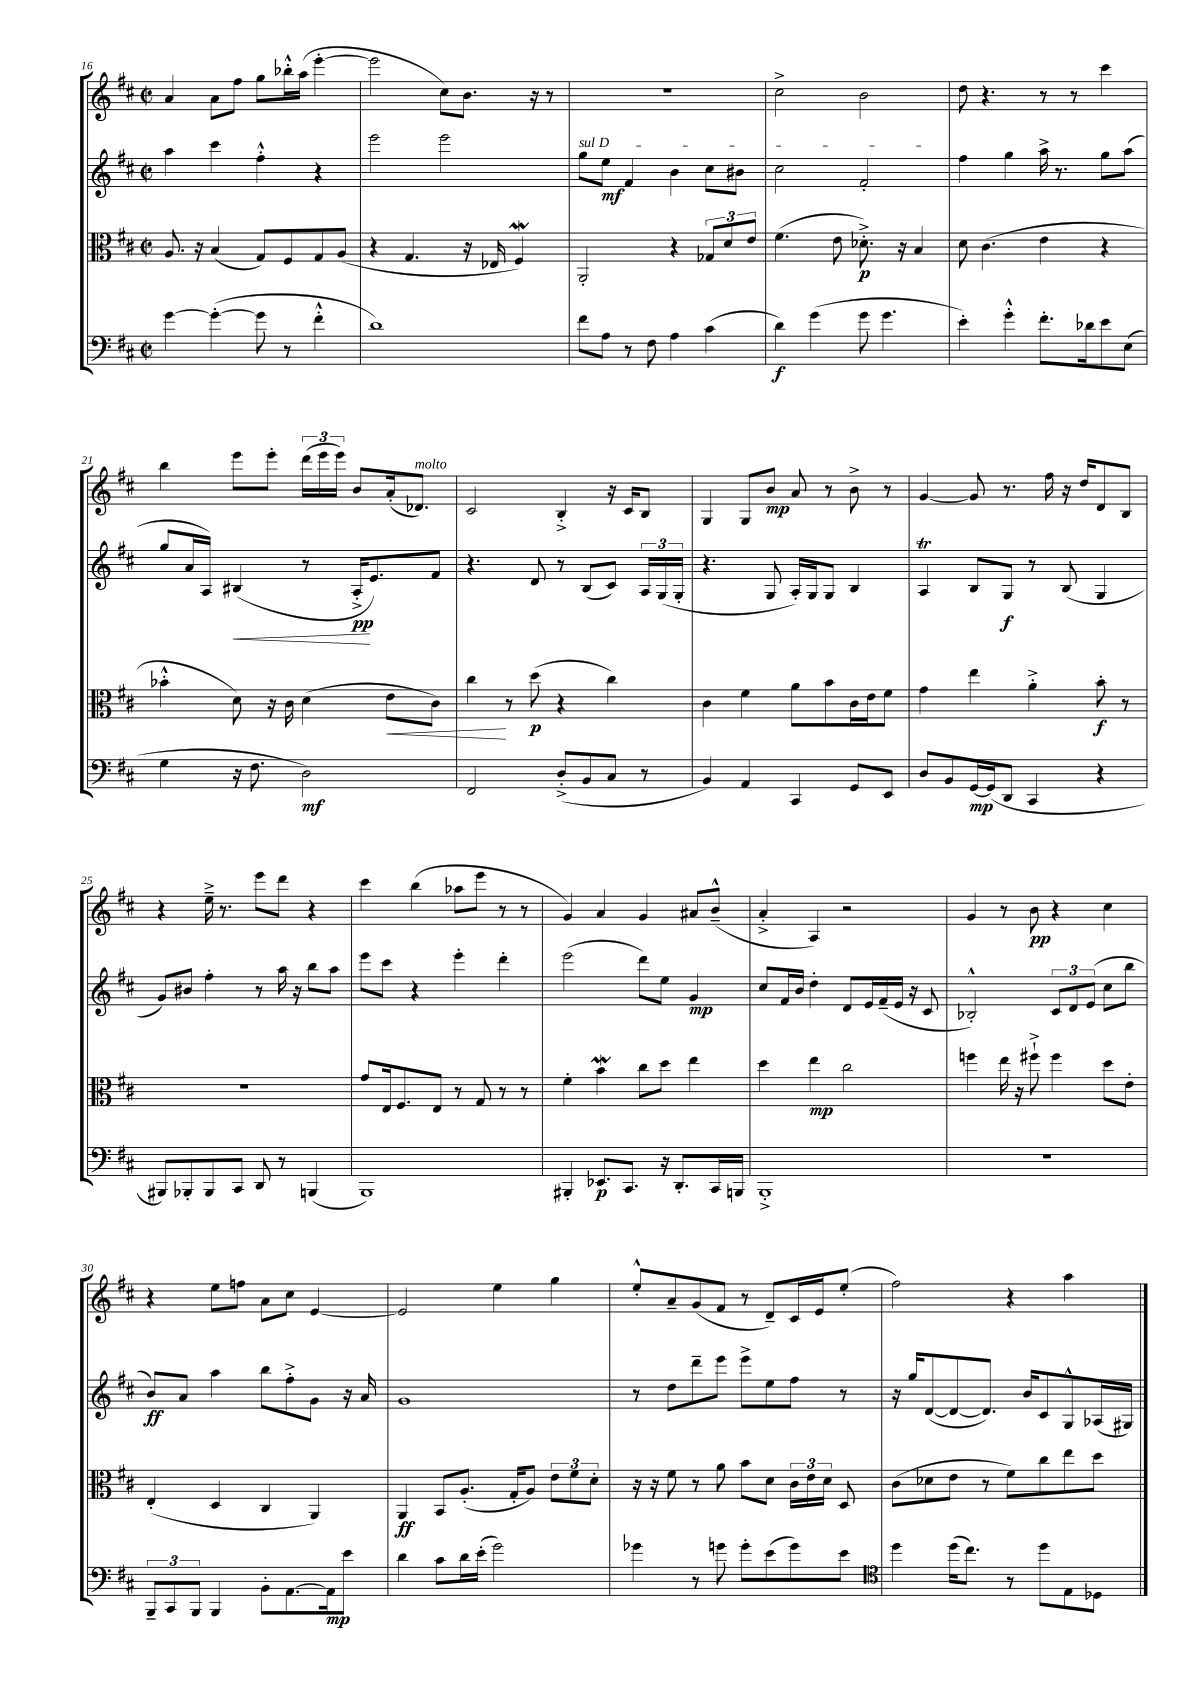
<<
\new StaffGroup <<
\new Staff = "s0" {
    \clef treble \key d \major \defaultTimeSignature \time 2/2
    \autoBeamOff a'4 a'8[ fis''8] g''8[ bes''16-.-^ a''16]( e'''4~-. |
    e'''2 cis''8[) b'8.] r16 r8 |
    r1 |
    cis''2-> b'2 |
    d''8 r4. r8 r8 cis'''4 |
    b''4 e'''8[ e'''8]-. \tuplet 3/2 { d'''16[( e'''16 e'''16]) } b'8[ a'16-.( des'8.]^\markup { \italic "molto" }) |
    cis'2 b4-.-> r16 cis'16[ b8] |
    g4 g8[ b'8]\mp a'8 r8 b'8-> r8 |
    g'4~ g'8 r8. fis''16 r16 d''16[ d'8 b8] |
    r4 e''16---> r8. e'''8[ d'''8] r4 |
    cis'''4 b''4( aes''8[ e'''8] r8 r8 |
    g'4) a'4 g'4 ais'8[ b'8]---^( |
    a'4-.-> a4) r2 |
    g'4 r8 b'8\pp r4 cis''4 |
    r4 e''8[ f''8] a'8[ cis''8] e'4~ |
    e'2 e''4 g''4 |
    e''8[-.-^ a'8-- g'8( fis'8] r8 d'8[--) cis'16 e'16 e''8]-.( |
    fis''2) r4 a''4 \bar "|." |
}
\new Staff = "s1" {
    \clef treble \key d \major \defaultTimeSignature \time 2/2
    \autoBeamOff a''4 cis'''4 fis''4-.-^ r4 |
    e'''2 e'''2 |
    \once \override TextSpanner.bound-details.left.text = \markup { \italic "sul D" } g''8[\startTextSpan e''8]\mf fis'4 b'4 cis''8[ bis'8] |
    cis''2 fis'2-.\stopTextSpan |
    fis''4 g''4 a''16-> r8. g''8[ a''8]( |
    g''8[ a'16 a16]) bis4\<( r8 a16[-.->\pp\! e'8.) fis'8] |
    r4. d'8 r8 b8[( cis'8]) \tuplet 3/2 { a16[ g16( g16]-. } |
    r4. g8 a16[-.) g16 g8] b4 |
    a4\trill b8[ g8]\f r8 b8( g4 |
    g'8[) bis'8] fis''4-. r8 a''16 r16 b''8[ a''8] |
    e'''8[ cis'''8] r4 e'''4-. d'''4-. |
    e'''2( d'''8[) e''8] g'4\mp |
    cis''8[ fis'16 b'16] d''4-. d'8[ e'16 fis'16--( e'16] r16 cis'8 |
    bes2-.-^) \tuplet 3/2 { cis'8[ d'8 e'8]( } cis''8[ b''8] |
    b'8[\ff) a'8] a''4 b''8[ fis''8-.-> g'8] r16 a'16 |
    g'1 |
    r8 d''8[ d'''8-- e'''8] e'''8[-> e''8 fis''8] r8 |
    r16 g''16[ d'8~( d'8~ d'8.]) b'16[ cis'8 g8-^ aes16( gis16]) \bar "|." |
}
\new Staff = "s2" {
    \clef alto \key d \major \defaultTimeSignature \time 2/2
    \autoBeamOff a8. r16 b4( g8[) fis8 g8 a8]( |
    r4 g4. r16 ees16 fis4\mordent) |
    a,2-. r4 \tuplet 3/2 { ges8[ d'8 e'8] } |
    fis'4.( e'8 des'8.-.->\p) r16 b4 |
    d'8 cis'4.( e'4 r4 |
    bes'4-.-^ d'8) r16 cis'16 d'4( e'8[\< cis'8]) |
    cis''4\! r8 d''8\p( r4 cis''4) |
    cis'4 fis'4 a'8[ b'8 cis'16 e'16 fis'8] |
    g'4 e''4 a'4-.-> b'8-.\f r8 |
    R1 |
    g'8[ e16 fis8. e8] r8 g8 r8 r8 |
    fis'4-. b'4\mordent cis''8[ d''8] e''4 |
    d''4 e''4\mp cis''2 |
    f''4 e''16 r16 fis''8-!-> fis''4 d''8[ e'8]-. |
    e4-.( d4 cis4 a,4) |
    a,4\ff b,8[ a8.]-.( g16[-. a8]) \tuplet 3/2 { e'8[ fis'8 d'8]-. } |
    r16 r16 fis'8 r8 a'8 b'8[ d'8] \tuplet 3/2 { cis'16[ e'16 d'16] } d8 |
    cis'8[( des'8 e'8] r8 fis'8[) cis''8 e''8 d''8] \bar "|." |
}
\new Staff = "s3" {
    \clef bass \key d \major \defaultTimeSignature \time 2/2
    \autoBeamOff g'4~ g'4~-.( g'8 r8 fis'4-.-^ |
    d'1) |
    fis'8[ a8] r8 fis8 a4 cis'4( |
    d'4\f) g'4( g'8 g'4. |
    e'4-.) g'4-.-^ fis'8.[-. des'16 e'8 e8]( |
    g4 r16 fis8. d2\mf) |
    fis,2 d8[-.->( b,8 cis8] r8 |
    b,4) a,4 cis,4 g,8[ e,8] |
    d8[ b,8 g,16~\mp g,16( d,8] cis,4 r4 |
    bis,,8[) bes,,8-. bes,,8 cis,8] d,8 r8 b,,4( |
    b,,1) |
    bis,,4-. ees,8.[\p cis,8.] r16 d,8.[-. cis,16 b,,16] |
    b,,1-.-> |
    r1 |
    \tuplet 3/2 { b,,8[-- cis,8 b,,8] } b,,4 b,8[-. a,8.~ a,16\mp e'8] |
    d'4 cis'8[ d'16 e'16]-.( g'2) |
    ges'4 r8 g'8 g'8[-. e'8( g'8) e'8] |
    \clef tenor d''4 d''16[( cis''8.]) r8 d''8[ e8 des8] \bar "|." |
}
>>
>>
\layout { \context { \Score currentBarNumber = #16 } }
